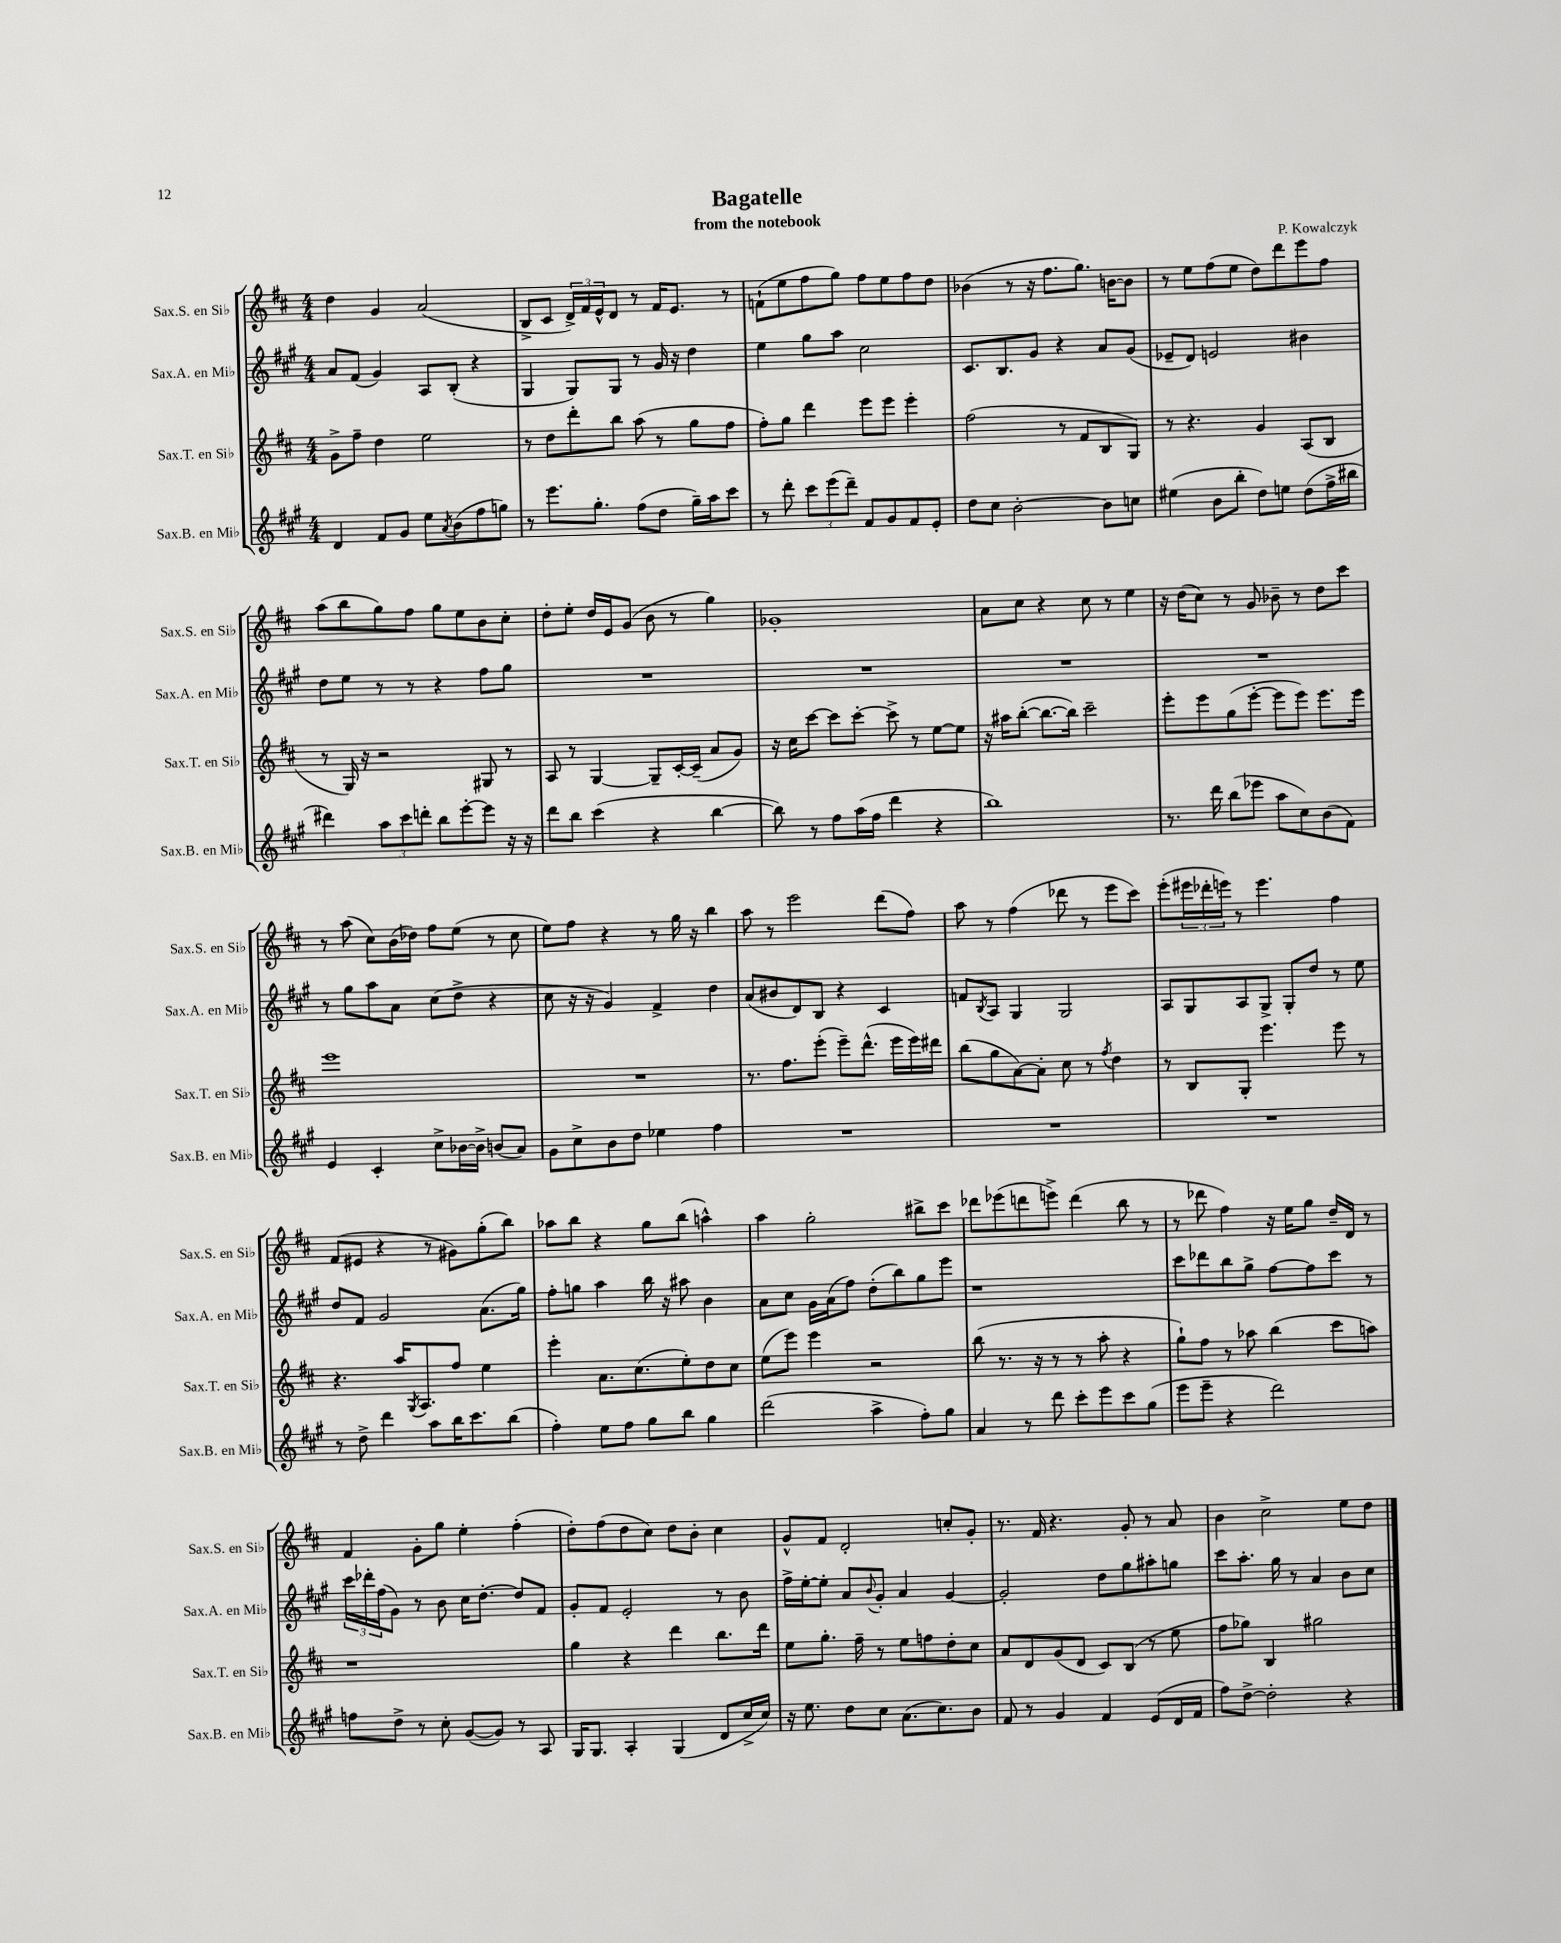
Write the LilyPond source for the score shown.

\header { title = "Bagatelle" composer = "P. Kowalczyk" subtitle = "from the notebook" }
<<
\new StaffGroup <<
\new Staff = "s0" \with { instrumentName = "Sax.S. en Sib" shortInstrumentName = "Sax.S. en Sib" } {
    \clef treble \key d \major \numericTimeSignature \time 4/4
    d''4 g'4 a'2( |
    b8-> cis'8 \tuplet 3/2 { d'16->) fis'16 e'16-^ } d'8 r8 fis'16 e'8. r8 |
    f'8-!( e''8 fis''8 g''8) fis''8 e''8 fis''8 d''8 |
    bes'4( r8 r16 fis''8. g''8.) b'16~ b'8 |
    r8 e''8 fis''8( e''8 d''8) d'''8 e'''8 fis''8 |
    a''8( b''8 g''8) fis''8 g''8 e''8 b'8 cis''8-. |
    d''8-. e''8-. d''16 e'16 g'8( b'8 r8 g''4) |
    ges'1-. |
    a'8 cis''8 r4 cis''8 r8 e''4 |
    r16 d''16( cis''8) r8 g'8 bes'8-- r8 d''8 cis'''8 |
    r8 a''8( cis''8) b'16( des''16) fis''8 e''8( r8 cis''8 |
    e''8) fis''8 r4 r8 g''16 r16 b''4 |
    a''8 r8 e'''2 d'''8( fis''8) |
    a''8 r8 fis''4( des'''8 r8 e'''8 cis'''8) |
    e'''8-.( \tuplet 3/2 { eis'''16 des'''16-. e'''16) } r8 e'''4. fis''4 |
    fis'8( eis'8 r4 r8 gis'8) g''8-.( b''8) |
    aes''8 b''8 r4 g''8 b''8( a''4-^) |
    a''4 g''2-. bis''8-> cis'''8 |
    des'''8 ees'''8( d'''8 e'''8->) d'''4( b''8 r8 |
    r8 des'''8 fis''4) r16 e''16 g''8 d''16-- d'16 r8 |
    fis'4 g'8-. g''8 e''4-. fis''4-.( |
    d''8-.) fis''8( d''8 cis''8) d''8 b'8-. cis''4 |
    g'8-^ fis'8 d'2-. c''8-. g'8-. |
    r8. fis'16 r4. g'8-. r8 a'8 |
    b'4 cis''2-> e''8 d''8 \bar "|." |
}
\new Staff = "s1" \with { instrumentName = "Sax.A. en Mib" shortInstrumentName = "Sax.A. en Mib" } {
    \clef treble \key a \major \numericTimeSignature \time 4/4
    a'8 fis'8( gis'4) a8 b8-.( r4 |
    gis4 gis8) gis8 r8 gis'16 r16 d''4 |
    e''4 gis''8 a''8 cis''2 |
    cis'8. b8. gis'8 r4 a'8 gis'8( |
    ees'8-- d'8) e'2 bis'4 |
    d''8 e''8 r8 r8 r4 fis''8 gis''8 |
    R1 |
    R1 |
    R1 |
    R1 |
    r8 gis''8 a''8 a'8 cis''8( d''8-> r4 |
    cis''8 r16 r16 gis'4) fis'4-> d''4 |
    a'8( bis'8 d'8) b8 r4 cis'4 |
    f'8 \acciaccatura { b8 } a8 gis4 gis2 |
    a8 gis8 a8 gis8-> gis8-. d''8 r8 e''8 |
    d''8 fis'8 gis'2 a'8.( gis''16) |
    fis''8-. g''8 a''4 b''16 r16 ais''8 b'4 |
    a'8 cis''8 gis'16 a'16( fis''8) d''8-.( b''8) gis''8 e'''8 |
    r1 |
    cis'''8 des'''8 b''8 gis''8-> fis''8~ fis''8 cis'''8 r8 |
    \tuplet 3/2 { cis'''16 des'''16-. fis''16( } gis'8) r8 b'8 cis''16 d''8.~-. d''8 fis'8 |
    gis'8-. fis'8 e'2-. r8 b'8 |
    fis''16-> e''16~-. e''8-. a'8 \appoggiatura { b'8 } gis'8-. a'4 gis'4~ |
    gis'2-. d''8 gis''8 ais''8-. g''8 |
    cis'''8 a''8.-. gis''16 r8 a'4 b'8 cis''8 \bar "|." |
}
\new Staff = "s2" \with { instrumentName = "Sax.T. en Sib" shortInstrumentName = "Sax.T. en Sib" } {
    \clef treble \key d \major \numericTimeSignature \time 4/4
    g'8-> fis''8-- d''4 e''2 |
    r8 d''8 d'''8-. b''8 a''8( r8 g''8 fis''8 |
    fis''8-.) g''8 d'''4 e'''8 e'''8 e'''4-. |
    fis''2( r8 fis'8 b8 g8) |
    r8 r4. g'4 a8( b8 |
    r8 g16) r16 r2 gis8 r8 |
    a8 r8 g4~ g8-- cis'16~-. cis'16--( a'8 g'8) |
    r16 cis''16 cis'''8~ cis'''8 cis'''8~-. cis'''8-> r8 e''8~ e''8 |
    r16 ais''16 b''8~-.( b''8.~ b''16) cis'''2-- |
    e'''8-. e'''8 g''8( e'''8~-. e'''8 e'''8) e'''8. e'''16 |
    e'''1 |
    R1 |
    r8. fis''8. e'''8-.( e'''8--) d'''8.-^( e'''16 e'''16) dis'''16 |
    b''8( g''8 a'8~) a'8-. cis''8 r8 \acciaccatura { fis''8 } d''4 |
    r8 b8 g8-. e'''4. e'''8 r8 |
    r4. a''16 \acciaccatura { g8 } a8. fis''8 e''4 |
    e'''4-. a'8. cis''8.( e''8-.) d''8 cis''8 |
    e''8( e'''8) e'''4 r2 |
    b''8( r8. r16 r8 r8 a''8-. r4 |
    g''8-!) fis''8 r8 aes''8 b''4( cis'''8 a''8) |
    r1 |
    g''4 r4 d'''4 b''8. d'''16 |
    e''8 g''8.-. fis''16-- r8 e''8 f''8 d''8-. cis''8 |
    a'8 d'8 g'8( d'8 cis'8) b8( r8 e''8 |
    fis''8 ges''8) b4 gis''2 \bar "|." |
}
\new Staff = "s3" \with { instrumentName = "Sax.B. en Mib" shortInstrumentName = "Sax.B. en Mib" } {
    \clef treble \key a \major \numericTimeSignature \time 4/4
    d'4 fis'8 gis'8 e''8 \acciaccatura { a'8 } b'8( fis''8 g''8) |
    r8 e'''8. gis''8.-. fis''8( d''8 gis''16--) a''16 cis'''8 |
    r8 d'''8-. \tuplet 3/2 { cis'''8 e'''8( d'''8--) } fis'8 gis'8 fis'8 e'8-. |
    d''8 cis''8 b'2~-. b'8 c''8 |
    eis''4( b'8 b''8-. d''8) e''8 d''8( fis''16-> bis''16 |
    dis'''4) \tuplet 3/2 { a''8 cis'''8 d'''8-. } b''8 e'''8~-. e'''8 r16 r16 |
    d'''8 b''8 cis'''4( r4 b''4~ |
    b''8) r8 fis''8 a''16( fis''16 d'''4 r4 |
    b''1) |
    r8. d'''16 b''8( ees'''8 a''8 cis''8) b'8( fis'8) |
    e'4 cis'4-. cis''8-> bes'16~ bes'16-> b'8( a'8) |
    gis'8 cis''8-> b'8 d''8 ees''4 fis''4 |
    R1 |
    R1 |
    R1 |
    r8 d''8-> d'''4 a''8 b''16 cis'''8. b''8( |
    fis''4-.) e''8 fis''8 gis''8 b''8 gis''4 |
    d'''2( a''4-> fis''8-.) gis''8 |
    a'4 r8 d'''8 cis'''8-. e'''8 cis'''8 gis''8( |
    e'''8 e'''8-- r4 d'''2) |
    f''8 d''8-> r8 cis''8-. gis'8~( gis'8) r8 a8 |
    gis16 gis8. a4-. gis4( d'8 cis''16-> cis''16) |
    r16 e''8. d''8 cis''8 a'8.( cis''8.) b'8 |
    fis'8 r8 gis'4 fis'4 e'8( d'16 fis'16 |
    fis''8) d''8~-> d''2-. r4 \bar "|." |
}
>>
>>
\layout { \context { \Score \remove "Bar_number_engraver" } }
